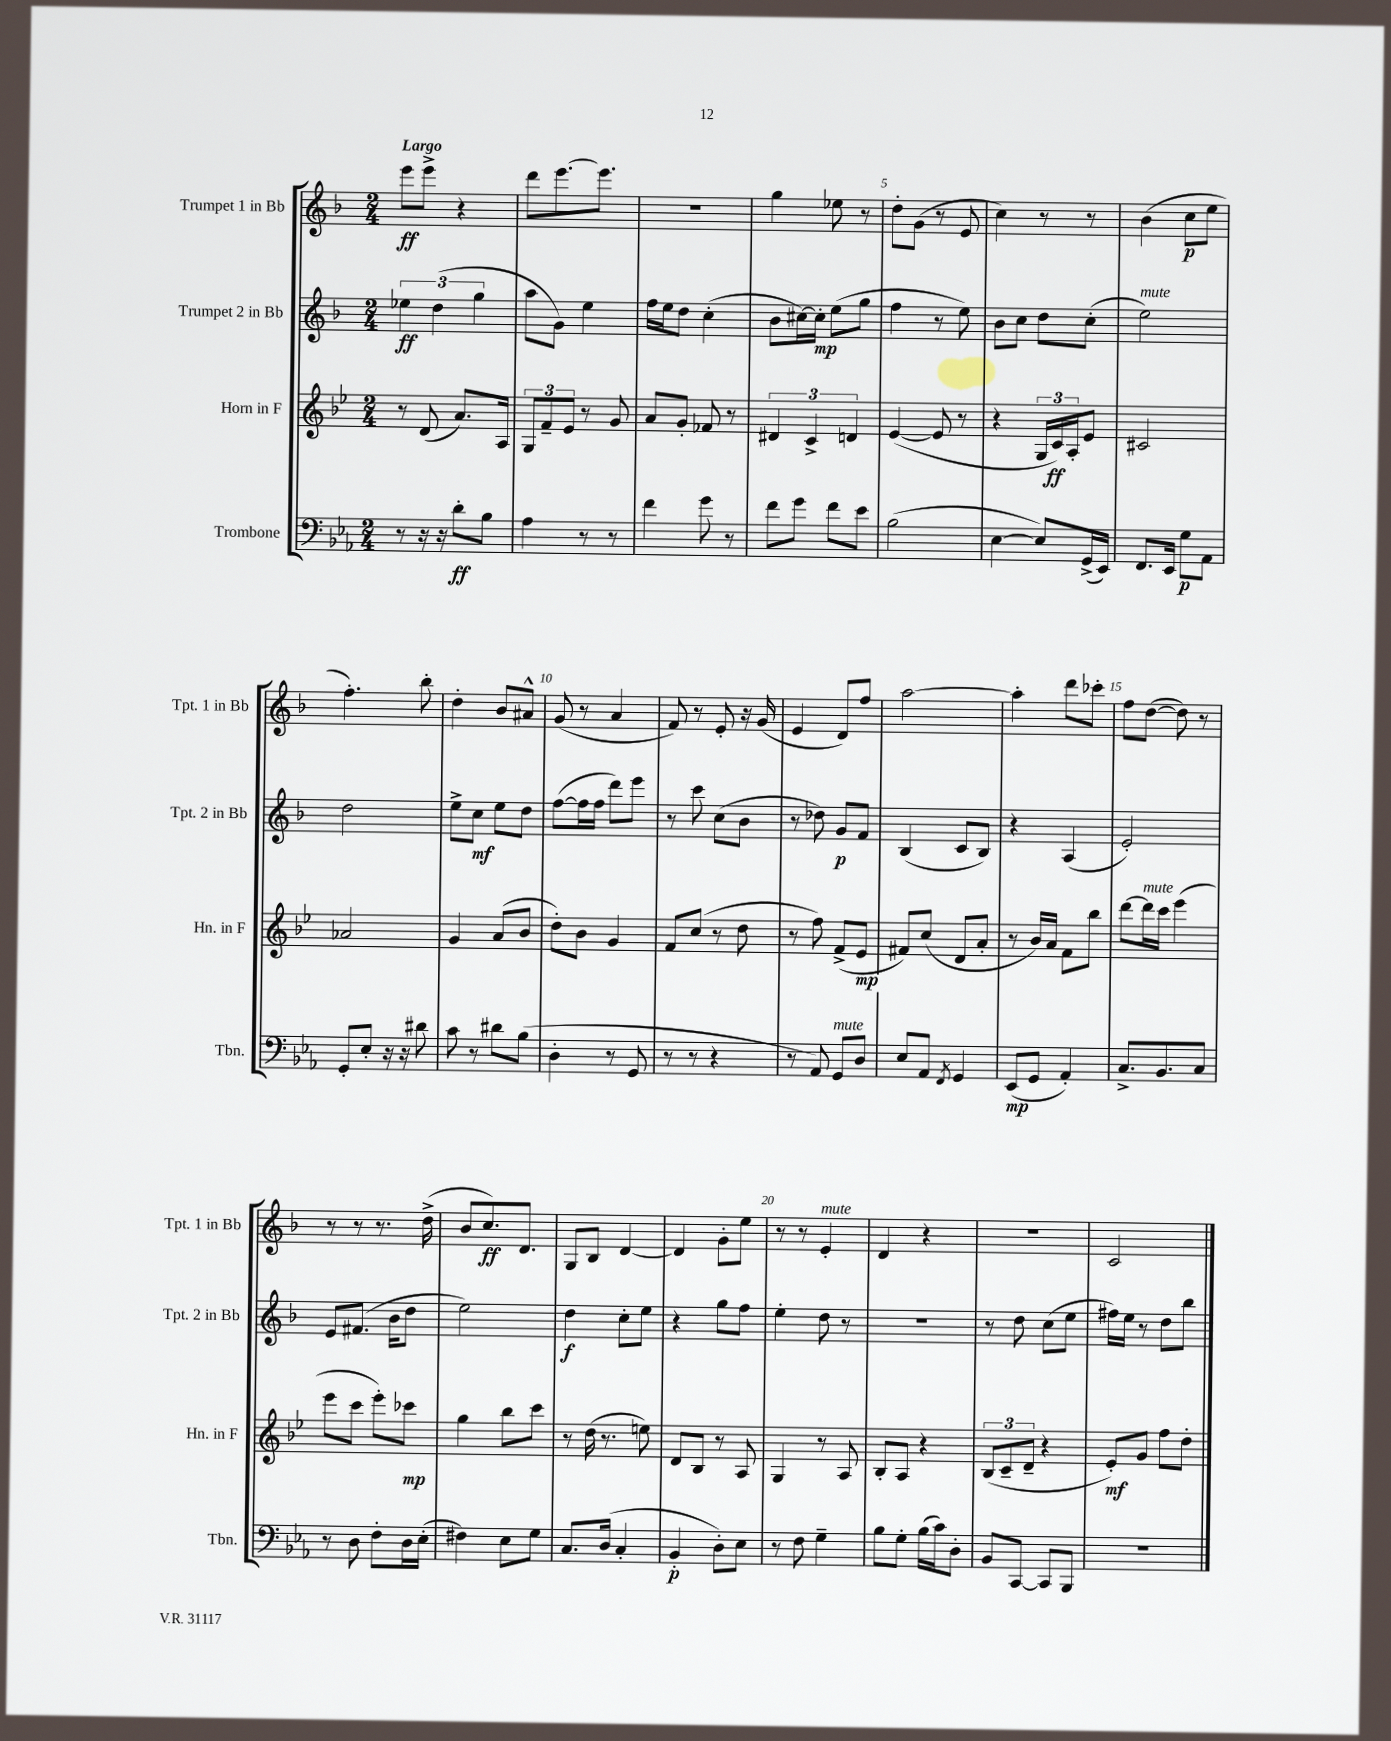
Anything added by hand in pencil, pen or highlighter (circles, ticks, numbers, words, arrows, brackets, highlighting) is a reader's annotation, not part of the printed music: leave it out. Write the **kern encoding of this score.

**kern	**dynam	**kern	**dynam	**kern	**dynam	**kern	**dynam
*part4	*part4	*part3	*part3	*part2	*part2	*part1	*part1
*staff4	*staff4	*staff3	*staff3	*staff2	*staff2	*staff1	*staff1
*I"Trombone	*	*I"Horn in F	*	*I"Trumpet 2 in Bb	*	*I"Trumpet 1 in Bb	*
*I'Tbn.	*	*I'Hn. in F	*	*I'Tpt. 2 in Bb	*	*I'Tpt. 1 in Bb	*
*clefF4	*	*clefG2	*	*clefG2	*	*clefG2	*
*k[b-e-a-]	*	*k[b-e-]	*	*k[b-]	*	*k[b-]	*
*M2/4	*	*M2/4	*	*M2/4	*	*M2/4	*
=1	=1	=1	=1	=1	=1	=1	=1
!	!	!	!	!	!	!LO:TX:a:B:t=Largo	!
8r	.	8r	.	6ee-X\	ff	8eee\L	ff
16r	.	(8d/	.	.	.	8eee^\J	.
.	.	.	.	(6dd\	.	.	.
16r	.	.	.	.	.	.	.
8d'\L	ff	8.a/L)	.	.	.	4r	.
.	.	.	.	6gg\	.	.	.
8B-\J	.	.	.	.	.	.	.
.	.	16A/Jk	.	.	.	.	.
=2	=2	=2	=2	=2	=2	=2	=2
4A-\	.	12G/L	.	8aa\L	.	8ddd\L	.
.	.	12f~/	.	.	.	.	.
.	.	.	.	8g\J)	.	[8.eee\	.
.	.	12e-/J	.	.	.	.	.
8r	.	8r	.	4ee\	.	.	.
.	.	.	.	.	.	8.eee\J]	.
8r	.	8g/	.	.	.	.	.
=3	=3	=3	=3	=3	=3	=3	=3
4f\	.	8a/L	.	16ff\LL	.	2r	.
.	.	.	.	16ee\J	.	.	.
.	.	8g'/J	.	8dd\J	.	.	.
8g\	.	8f-X/	.	(4cc'\	.	.	.
8r	.	8r	.	.	.	.	.
=4	=4	=4	=4	=4	=4	=4	=4
8f\L	.	6d#X/	.	8b-\L	.	4gg\	.
8g\J	.	.	.	[16cc#X\L)	.	.	.
.	.	6c^/	.	.	.	.	.
.	.	.	.	16cc#'\JJ]	mp	.	.
8f\L	.	.	.	(8ee\L	.	8ee-X\	.
.	.	6dn/	.	.	.	.	.
8e-\J	.	.	.	8gg\J	.	8r	.
=5	=5	=5	=5	=5	=5	=5	=5
(2B-\	.	([4e-/	.	4ff\	.	8dd'\L	.
.	.	.	.	.	.	(8g\J	.
.	.	8e-/]	.	8r	.	8r	.
.	.	8r	.	8ee\)	.	8e/	.
=6	=6	=6	=6	=6	=6	=6	=6
[4E-\	.	4r	.	8b-\L	.	4cc\)	.
.	.	.	.	8cc\J	.	.	.
8E-/L])	.	24G/LL	.	8dd\L	.	8r	.
.	.	24c/)	ff	.	.	.	.
.	.	24A'/J	.	.	.	.	.
(16GG^/L	.	8e-/J	.	(8cc'\J	.	8r	.
16EE-/JJ)	.	.	.	.	.	.	.
=7	=7	=7	=7	=7	=7	=7	=7
!	!	!	!	!LO:TX:a:i:t=mute	!	!	!
8.FF/L	.	2c#X/	.	2ee\)	.	(4b-\	.
16EE-/Jk	.	.	.	.	.	.	.
8G\L	p	.	.	.	.	8cc\L	p
8AA-\J	.	.	.	.	.	8ee\J	.
!!LO:LB:g=z
=8	=8	=8	=8	=8	=8	=8	=8
8GG'/L	.	2a-X/	.	2dd\	.	4.ff'\)	.
8E-'/J	.	.	.	.	.	.	.
16r	.	.	.	.	.	.	.
16r	.	.	.	.	.	.	.
8d#X\	.	.	.	.	.	8bb-'\	.
=9	=9	=9	=9	=9	=9	=9	=9
8c\	.	4g/	.	8ee^\L	.	4dd'\	.
8r	.	.	.	8cc\J	mf	.	.
8d#X\L	.	(8a/L	.	8ee\L	.	8b-/L	.
(8B-\J	.	8b-/J	.	8dd\J	.	8a#X^^/J	.
=10	=10	=10	=10	=10	=10	=10	=10
4D'\	.	8dd'\L)	.	([8ff\L	.	(8g/	.
.	.	8b-\J	.	16ff\L]	.	8r	.
.	.	.	.	16ff\JJ	.	.	.
8r	.	4g/	.	8ddd\L)	.	4a/	.
8GG/	.	.	.	8eee\J	.	.	.
=11	=11	=11	=11	=11	=11	=11	=11
8r	.	8f/L	.	8r	.	8f/)	.
8r	.	(8cc/J	.	8ccc\	.	8r	.
4r	.	8r	.	(8cc\L	.	8e'/	.
.	.	8dd\	.	8b-\J	.	16r	.
.	.	.	.	.	.	(16g/	.
=12	=12	=12	=12	=12	=12	=12	=12
8r	.	8r	.	8r	.	4e/	.
8AA-/)	.	8ff\)	.	8dd-X\)	.	.	.
!LO:TX:a:i:t=mute	!	!	!	!	!	!	!
8GG/L	.	(8f^/L	.	8g/L	p	8d/L)	.
8D/J	.	8e-/J	mp	8f/J	.	8ff/J	.
=13	=13	=13	=13	=13	=13	=13	=13
8E-/L	.	8f#X/L)	.	(4B-/	.	[2aa\	.
8AA-/J	.	(8cc/J	.	.	.	.	.
8qFF/	.	.	.	.	.	.	.
4GG/	.	8d/L	.	8c/L	.	.	.
.	.	8a'/J	.	8B-/J)	.	.	.
=14	=14	=14	=14	=14	=14	=14	=14
(8EE-/L	mp	8r	.	4r	.	4aa'\]	.
8GG/J	.	16b-/LL)	.	.	.	.	.
.	.	16a/JJ	.	.	.	.	.
4AA-'/)	.	8f\L	.	(4A/	.	8ddd\L	.
.	.	8bb-\J	.	.	.	8ccc-X'\J	.
=15	=15	=15	=15	=15	=15	=15	=15
8.C^/L	.	[8ddd\L	.	2e'/)	.	8ff\L	.
!	!	!LO:TX:a:i:t=mute	!	!	!	!	!
.	.	16ddd\L]	.	.	.	([8dd\J	.
8.BB-/	.	16ccc\JJ	.	.	.	.	.
.	.	(4eee-\	.	.	.	8dd\])	.
8C/J	.	.	.	.	.	8r	.
!!LO:LB:g=z
=16	=16	=16	=16	=16	=16	=16	=16
8r	.	8eee-\L	.	8e/L	.	8r	.
8D\	.	8ccc\J	.	(8.f#X/J	.	8r	.
8F'\L	.	8eee-'\L)	.	.	.	8.r	.
.	.	.	.	16b-\KL	.	.	.
16D\L	.	8ccc-X\J	mp	8dd\J	.	.	.
(16E-'\JJ	.	.	.	.	.	(16dd^\	.
=17	=17	=17	=17	=17	=17	=17	=17
4F#X\)	.	4gg\	.	2ee\)	.	8b-/L	.
.	.	.	.	.	.	8.cc/)	ff
8E-\L	.	8bb-\L	.	.	.	.	.
.	.	.	.	.	.	8.d/J	.
8G\J	.	8ccc\J	.	.	.	.	.
=18	=18	=18	=18	=18	=18	=18	=18
8.C/L	.	8r	.	4dd\	f	8G/L	.
.	.	(16dd\	.	.	.	8B-/J	.
(16D/Jk	.	8.r	.	.	.	.	.
4C'/	.	.	.	8cc'\L	.	[4d/	.
.	.	8een\)	.	8ee\J	.	.	.
=19	=19	=19	=19	=19	=19	=19	=19
4BB-'/	p	8d/L	.	4r	.	4d/]	.
.	.	8B-/J	.	.	.	.	.
8D'\L)	.	8r	.	8gg\L	.	8g'\L	.
8E-\J	.	8A/	.	8ff\J	.	8ee\J	.
=20	=20	=20	=20	=20	=20	=20	=20
8r	.	4G/	.	4ee'\	.	8r	.
8F\	.	.	.	.	.	8r	.
!	!	!	!	!	!	!LO:TX:a:i:t=mute	!
4G~\	.	8r	.	8dd\	.	4e'/	.
.	.	8A/	.	8r	.	.	.
=21	=21	=21	=21	=21	=21	=21	=21
8B-\L	.	8B-'/L	.	2r	.	4d/	.
8G'\J	.	8A/J	.	.	.	.	.
(16B-\LL	.	4r	.	.	.	4r	.
16c\J)	.	.	.	.	.	.	.
8D'\J	.	.	.	.	.	.	.
=22	=22	=22	=22	=22	=22	=22	=22
8BB-/L	.	(12B-/L	.	8r	.	2r	.
.	.	12c~/	.	.	.	.	.
[8CC/J	.	.	.	8dd\	.	.	.
.	.	12d~/J	.	.	.	.	.
8CC/L]	.	4r	.	(8cc\L	.	.	.
8BBB-/J	.	.	.	8ee\J	.	.	.
=23	=23	=23	=23	=23	=23	=23	=23
2r	.	8e-'/L)	mf	16ff#X\LL)	.	2c/	.
.	.	.	.	16ee\JJ	.	.	.
.	.	8g/J	.	8r	.	.	.
.	.	8ff\L	.	8dd\L	.	.	.
.	.	8dd'\J	.	8bb-\J	.	.	.
==	==	==	==	==	==	==	==
*-	*-	*-	*-	*-	*-	*-	*-
